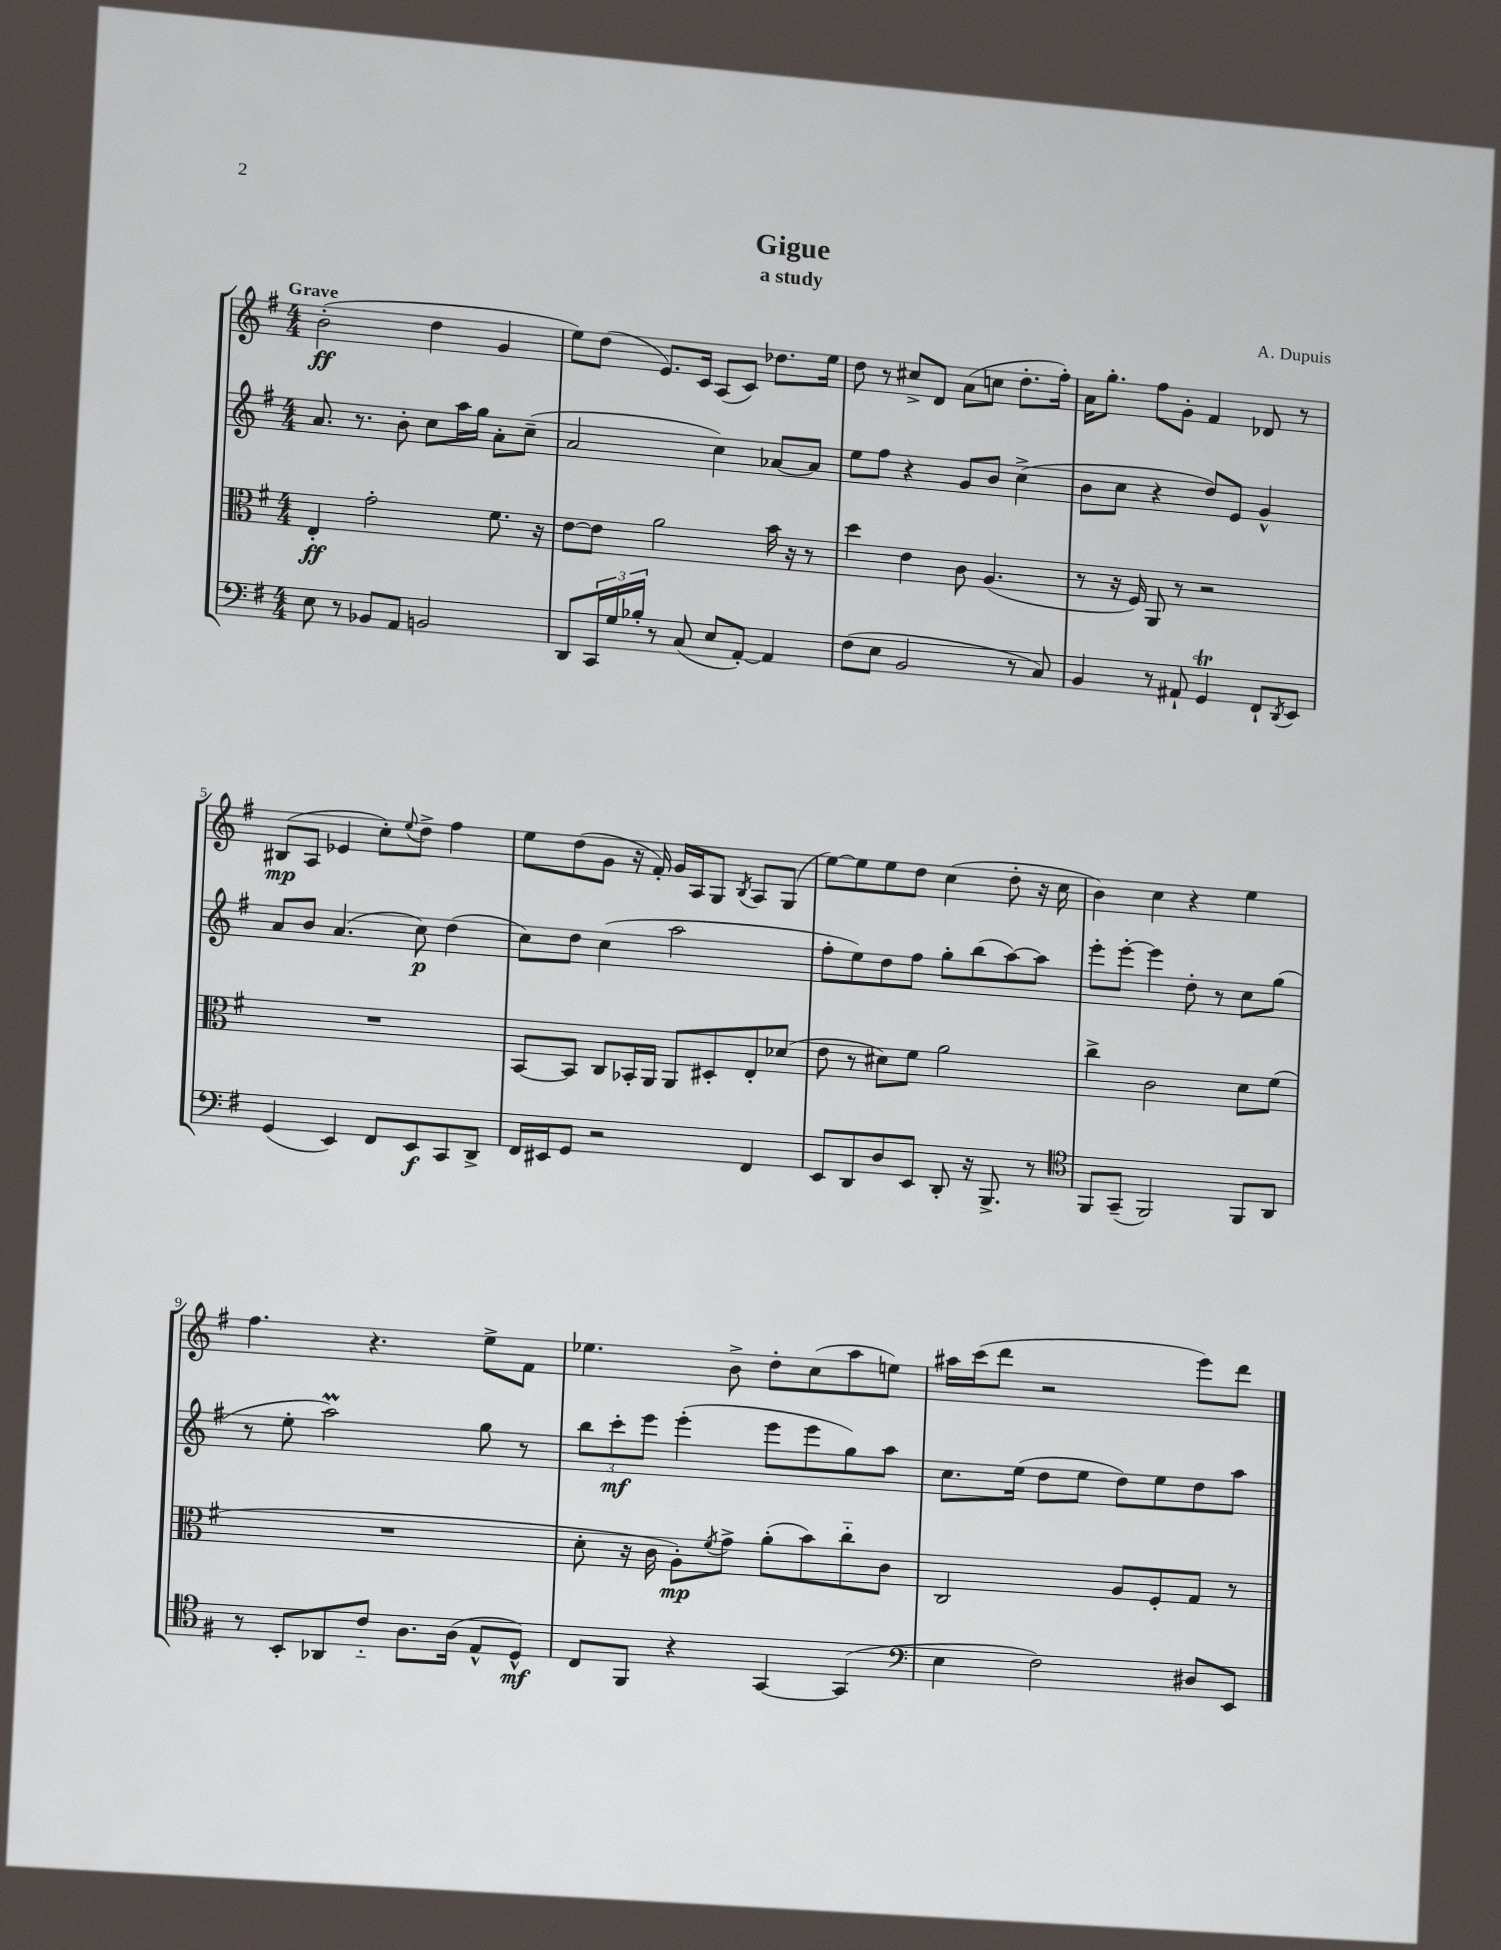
\header { title = "Gigue" composer = "A. Dupuis" subtitle = "a study" }
<<
\new StaffGroup <<
\new Staff = "s0" {
    \clef treble \key g \major \numericTimeSignature \time 4/4 \tempo "Grave"
    b'2-.\ff( d''4 g'4 |
    e''8) d''8( e'8.) c'16 a8( c'8) des''8. e''16 |
    d''8 r8 cis''8-> d'8 a'8( c''8 d''8.-. fis''16-.) |
    a'16 g''8.-. fis''8 g'8-. fis'4 des'8 r8 |
    bis8\mp( a8 ees'4 c''8-.) \appoggiatura { e''8 } d''8-> fis''4 |
    e''8 d''8( g'8 r16 fis'16-.) g'16 a16 g8 \acciaccatura { b8 } a8 g8( |
    e''8~) e''8 e''8 d''8 c''4( d''8-. r16 c''16 |
    b'4) c''4 r4 e''4 |
    fis''4. r4. e''8-> fis'8 |
    ees''4. b'8-> d''8-. c''8( a''8 e''8) |
    ais''16 c'''16( d'''8 r2 e'''8) d'''8 \bar "|." |
}
\new Staff = "s1" {
    \clef treble \key g \major \numericTimeSignature \time 4/4
    a'8. r8. b'8-. c''8 a''16 g''16 a'8-. c''8--( |
    a'2 c''4) aes'8~ aes'8 |
    e''8 fis''8 r4 g'8 b'8 c''4->( |
    b'8 c''8 r4 d''8) e'8 g'4-^ |
    a'8 b'8 a'4.( c''8\p) d''4( |
    c''8) d''8 c''4( a''2 |
    fis''8-. e''8) d''8 fis''8 g''8-. b''8( a''8~) a''8 |
    e'''8-. e'''8~-. e'''4 d''8-. r8 c''8 g''8( |
    r8 e''8-. a''2\prall) g''8 r8 |
    \tuplet 3/2 { b''8 c'''8-.\mf e'''8 } e'''4-.( e'''8 e'''8 g''8) a''8 |
    c''8. e''16( d''8 e''8 d''8) e''8 d''8 a''8 \bar "|." |
}
\new Staff = "s2" {
    \clef alto \key g \major \numericTimeSignature \time 4/4
    e4-.\ff g'2-. fis'8. r16 |
    e'8~ e'8 a'2 b'16 r16 r8 |
    d''4 e'4 c'8 a4.( |
    r8 r16 fis16) a,8 r8 r2 |
    R1 |
    b,8~ b,8 c8 bes,16-. a,16 a,8 dis8-. e8-. des'8( |
    e'8 r8 dis'8) fis'8 a'2 |
    c''4-> c'2 d'8 fis'8( |
    R1 |
    d'8-. r16 c'16 a8-.\mp) \acciaccatura { fis'8 } g'8-> a'8-.( b'8) c''8-_ c'8 |
    c2 a8 fis8-. g8 r8 \bar "|." |
}
\new Staff = "s3" {
    \clef bass \key g \major \numericTimeSignature \time 4/4
    e8 r8 bes,8 a,8 b,2 |
    d,8 \tuplet 3/2 { c,16 g16 bes16-. } r8 c8( e8 a,8~-.) a,4 |
    fis8( e8 b,2 r8 c8) |
    b,4 r8 ais,8-! g,4\trill fis,8-! \acciaccatura { d,8 } e,8 |
    g,4( e,4) fis,8 e,8\f c,8 d,8-> |
    fis,16 eis,16 g,8 r2 fis,4 |
    e,8 d,8 d8 e,8 d,8-. r16 b,,8.-> r8 |
    \clef tenor fis,8 g,8--( fis,2) fis,8 a,8 |
    r8 b,8-. aes,8 c'8-_ a8. a16( e8-^ d8-^\mf) |
    c8 fis,8 r4 g,4~ g,4( |
    \clef bass e4 fis2) dis8 e,8 \bar "|." |
}
>>
>>
